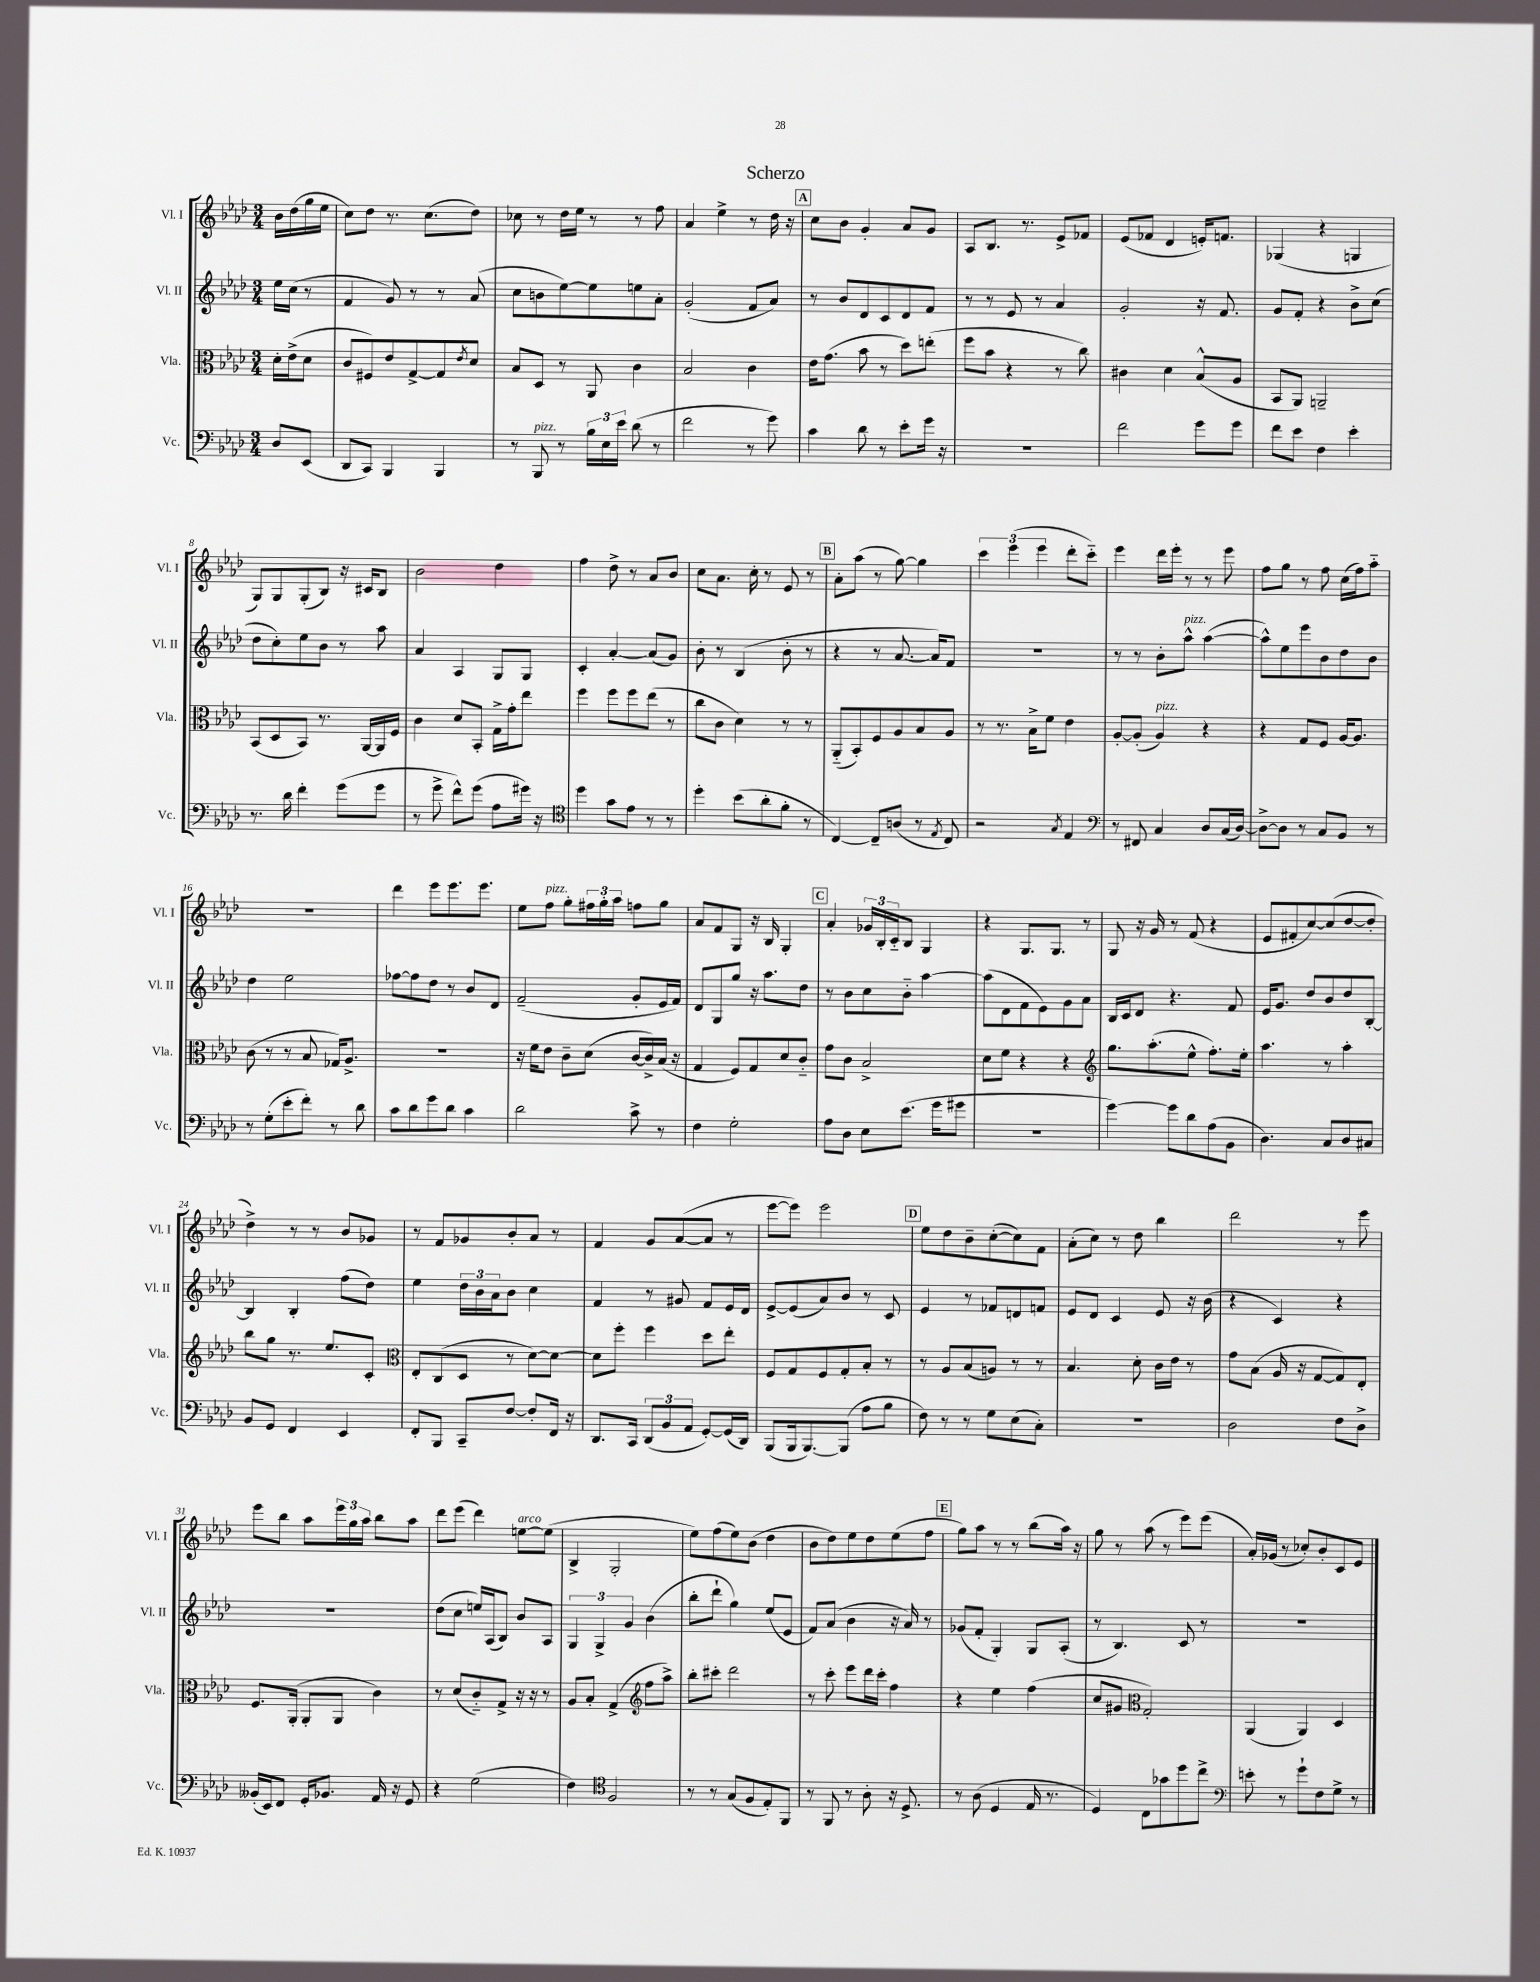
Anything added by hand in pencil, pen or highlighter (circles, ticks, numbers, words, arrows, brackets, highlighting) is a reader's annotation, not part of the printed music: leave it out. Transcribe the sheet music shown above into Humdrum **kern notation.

**kern	**kern	**kern	**kern
*staff4	*staff3	*staff2	*staff1
*clefF4	*clefC3	*clefG2	*clefG2
*k[b-e-a-d-]	*k[b-e-a-d-]	*k[b-e-a-d-]	*k[b-e-a-d-]
*M3/4	*M3/4	*M3/4	*M3/4
8D-	16d-'	16ee-	16b-
.	(16e-^	(16cc	(16dd-
(8EE-	8d-	8r	16gg
.	.	.	16ee-
=	=	=	=
8DD-	8c	4f	8cc)
8CC)	8F#)	.	8dd-
4BBB-	8e-	8g)	8.r
.	[8G^	8r	.
.	.	.	(8.cc
4BBB-	8G]	8r	.
.	8qe-	.	.
.	8d-	(8a-	8dd-)
=	=	=	=
8r	8B-	8cc	8cc-
8BBB-	8D-	8b	8r
8r	8r	[8ee-)	16dd-
.	.	.	16ee-
24B-	8AA-	8ee-]	8r
24E-	.	.	.
24e-	.	.	.
(8d-	4c	8ee	8r
8r	.	8a-'	8ff
=	=	=	=
2f	2B-	(2g'	4a-
.	.	.	4ee-^
8r	4c	8f	8r
8g)	.	8a-)	16dd-
.	.	.	16r
=	=	=	=
4c	16e-	8r	8cc
.	(8.g	.	.
.	.	8b-	8b-
8d-	8b-	8d-	4g'
8r	8r	8c	.
8e-'	8dd-)	8d-	8a-
16g	(8ee'	8f	8g
16r	.	.	.
=	=	=	=
2.r	8ff	8r	8A-
.	8b-	8r	8.B-
.	4r	8e-	.
.	.	.	8.r
.	.	8r	.
.	8r	4a-	8e-^
.	8cc)	.	8f-
=	=	=	=
2f	4c#	2g'	(8e-
.	.	.	8f-
.	4d-	.	4d-
8g	(8B-^^	16r	16e')
.	.	8.f	8.f
8g	8A-	.	.
=	=	=	=
8f	8BB-	8g	(4G-
8e-	8AA-)	8f'	.
4F	2AA~	4r	4r
4e-'	.	8b-^	4G
.	.	(8cc	.
=	=	=	=
8.r	(8BB-	8dd-	8G)
.	8D-	8cc')	8G
16d-	.	.	.
4f'	8BB-)	8ee-	(8G'
.	8.r	8b-	8B-)
(8g	.	8r	16r
.	[16AA-	.	16c#
8g	16AA-]	8aa-	8B-
.	16F	.	.
=	=	=	=
8r	4c	4a-	2b-
8g^	.	.	.
8f^^)	8d-	4A-	.
(8g	8BB-'	.	.
8A-	16G^	8G	4dd-
.	16g'	.	.
16g#)	8ee-	8G	.
16r	.	.	.
=	=	=	=
*clefC4	*	*	*
4dd-	4ff	4c'	4ff
8g	8ff	[4a-'	8dd-^
8e-	8ff	.	8r
8r	(8ee-	(8a-]	8a-
8r	8r	8g)	8b-
=	=	=	=
4dd-'	8cc	8b-'	8cc
.	8c	8r	8.a-
(8b-	4d-)	(4B-	.
.	.	.	16cc'
8a-'	.	.	8r
8f'	8r	8b-'	8e-
8r	8r	8r	8r
=	=	=	=
[4C)	(8AA-'~	4r	8a-'
.	8BB-')	.	(8aa-
8C~]	8F	8r	8r
(8A	8A-	[8.a-	[8gg)
8r	8B-	.	4gg]
.	.	16a-])	.
8qE-	.	.	.
8C)	8A-	8f	.
=	=	=	=
2r	8r	2.r	6ccc
.	8.r	.	.
.	.	.	(6eee-
.	16B-^	.	.
.	.	.	6eee-
.	8f	.	.
8qG	.	.	.
4E-	4e-	.	8ddd-'
.	.	.	8ccc'~)
=	=	=	=
*clefF4	*	*	*
8r	[8A-'	8r	4eee-
8FF#	(8A-']	8r	.
4C	4A-)	8b-'	16ddd-
.	.	.	16eee-'
.	.	8aa-^^	8r
8D-	4r	([4aa-	8r
(16C	.	.	8eee-
[16D-)	.	.	.
=	=	=	=
8D-^_	4r	8aa-^^])	8ff
8D-]	.	8ee-	8gg
8r	8G	8eee-	8r
8C	8F	8b-	8ff
8BB-	[16A-	8dd-	(16cc
.	8.A-]	.	16ff)
8r	.	8b-	8aa-'~
=	=	=	=
8r	(8c	4dd-	2.r
(8G'	8r	.	.
8e-'	8r	2ee-	.
8f')	8B-	.	.
8r	16G-)	.	.
.	8.A-^	.	.
8d-	.	.	.
=	=	=	=
8c	2.r	[8ff-	4ddd-
8d-	.	8ff-]	.
8g	.	8dd-	8eee-
8d-	.	8r	8.eee-
4c	.	8b-	.
.	.	.	8.eee-
.	.	8d-	.
=	=	=	=
2d-	16r	(2f~	8ee-
.	16f	.	.
.	8e-	.	8ff
.	8c~	.	8gg'
.	(8d-	.	24ff#
.	.	.	24gg'
.	.	.	24aa-
8c^	[16c	8g'	8ff
.	16c^])	.	.
8r	(16B-	16e-	8gg
.	16r	16f)	.
=	=	=	=
4F	4G	8d-	8a-
.	.	8G	8f
2G'	8F)	8gg	8G
.	8G	16r	16r
.	.	8.aa-	16B-
.	8d-	.	4G'
.	8c'~	8dd-	.
=	=	=	=
8A-	8g	8r	4a-'
8D-	8c	8b-	.
8E-	2B-^	8cc	24g-
.	.	.	24B-'
.	.	.	24c'~
(8.e-	.	8b-'~	8B-
.	.	[4aa-	4G
16g	.	.	.
8g#	.	.	.
=	=	=	=
2.r	8d-	(8aa-]	4r
.	8f	8d-	.
.	4r	8f	8.G
.	.	8e-)	.
.	.	.	8.G
.	4r	8g	.
.	.	8a-	8r
=	=	=	=
*	*clefG2	*	*
[4g)	8.gg	16B-	8G
.	.	16c	.
.	.	8d-	16r
.	(8.aa-'	.	16g
8g]	.	4.r	8r
8d-	8ee-^^	.	(8f
(8A-	8.ff')	.	4r
8BB-	.	8f	.
.	16ee-'	.	.
=	=	=	=
4.D-)	4.aa-	16e-	8e-
.	.	8.g	.
.	.	.	8f#'
.	.	8dd-	[8cc)
8C	8r	8b-	(8cc]
8D-	4aa-'	8dd-	[8dd-
8C#	.	[8B-'	8dd-']
=	=	=	=
8BB-	8bb-	4B-]	4dd-^)
8GG	8gg	.	.
4FF	8.r	4B-'	8r
.	.	.	8r
.	8.ee-	.	.
4EE-	.	(8ff	8b-
.	8c'	8dd-)	8g-
=	=	=	=
*	*clefC3	*	*
8FF'	8E-'	4ee-	8r
8BBB-	(8C	.	8f
8CC~	8D-	24dd-	8g-
.	.	24b-	.
.	.	24a-	.
[8F	8r	8b-	8b-'
8F']	[8d-)	4cc	8a-
16FF	8d-_	.	8r
16r	.	.	.
=	=	=	=
8.DD-	8d-]	4f	4f
.	8ff'	.	.
16CC	.	.	.
(12DD-	4ff	8r	8g
12BB-	.	.	.
.	.	8g#	([8a-
12AA-	.	.	.
[8GG')	8dd-	8f	8a-]
(16GG]	8ee-'	16e-	8r
16DD-)	.	16d-	.
=	=	=	=
(8BBB-	8F	[8e-^	[8eee-
16BBB-	8G	(8e-]	8eee-])
[8.BBB-)	.	.	.
.	8F	8a-)	2eee-
(8BBB-]	8G'	8b-	.
8A-	8B-'	8r	.
8B-	8r	8c	.
=	=	=	=
8F)	8r	4e-	8ee-
8r	8A-	.	8dd-
8r	(8B-	8r	8b-~
8G	8A)	8f-	([8cc'
(8E-	8r	8d	8cc])
8C')	8r	8f	8f
=	=	=	=
2.r	4.B-	8e-	(8a-'
.	.	8d-	8cc)
.	.	4c	8r
.	8d-'	.	8dd-
.	16c	8e-	4bb-
.	16e-	.	.
.	8r	16r	.
.	.	(16b-	.
=	=	=	=
2D-	8g	4r	2ddd-
.	(8B-	.	.
.	16A-	4c)	.
.	16r	.	.
.	[8G	.	.
8F	8G])	4r	8r
8D-^	8E-'	.	8eee-
=	=	=	=
(16BB--'	8.F	2.r	8eee-
16EE-)	.	.	.
8FF	.	.	8bb-
.	(16AA-'	.	.
16GG'	8AA-'	.	8aa-
8.BB-	.	.	.
.	8AA-	.	24eee-
.	.	.	24gg
.	.	.	24aa-
16AA-	4c)	.	8bb-
16r	.	.	.
8GG	.	.	8aa-
=	=	=	=
4r	8r	(8dd-	8ddd-
.	(8d-	8cc	(8eee-
(2G	8c'~)	16ee)	4ddd-)
.	.	(16A-	.
.	8G^	8B-)	.
.	16r	8b-	[8ee
.	16r	.	.
.	8r	8A-	(8ee]
=	=	=	=
4F)	8A-	6G	4B-^
.	8B-'	.	.
.	.	6G^	.
*clefC4	*	*	*
2F	(4G^	.	2G'
.	.	6g	.
*	*clefG2	*	*
.	8ff	(4b-	.
.	8aa-^)	.	.
=	=	=	=
8r	8bb-'	8bb-'	8ee-)
8r	8ccc#'	8ddd-`	(8ff
(8G	2ddd-	4gg)	8ee-)
8F	.	.	(8b-
8E-')	.	(8ee-	4dd-
8FF	.	8e-	.
=	=	=	=
8r	8r	8f)	8b-
8FF	8ccc'	(8a-	8dd-)
8r	8eee-	4b-	8ee-
8A-'	16ddd-	.	8dd-
.	16ccc'	.	.
16r	4ff	16r	(8ee-
8.D-^	.	16a-)	.
.	.	8r	8ff
=	=	=	=
8r	4r	(8g-	8gg)
(8A-	.	8f'	8aa-
4D-	4ee-	4G')	8r
.	.	.	8r
16E-	(4ff	8G	(8bb-
8.r	.	.	.
.	.	(8A-'	16aa-)
.	.	.	16r
=	=	=	=
4D-)	8cc	8r	8gg
.	8g#	4.B-)	8r
*	*clefC3	*	*
8C	2G')	.	(8aa-
8g-	.	.	8r
8dd-	.	8c	8eee-)
8cc^	.	8r	(8eee-
=	=	=	=
*clefF4	*	*	*
8e'	(4AA-	2.r	16a-')
.	.	.	(16g-
8r	.	.	8r
8g`	4AA-)	.	8cc-')
8F	.	.	8b-'
8G^	4D-	.	8c
8r	.	.	8e-
==	==	==	==
*-	*-	*-	*-
